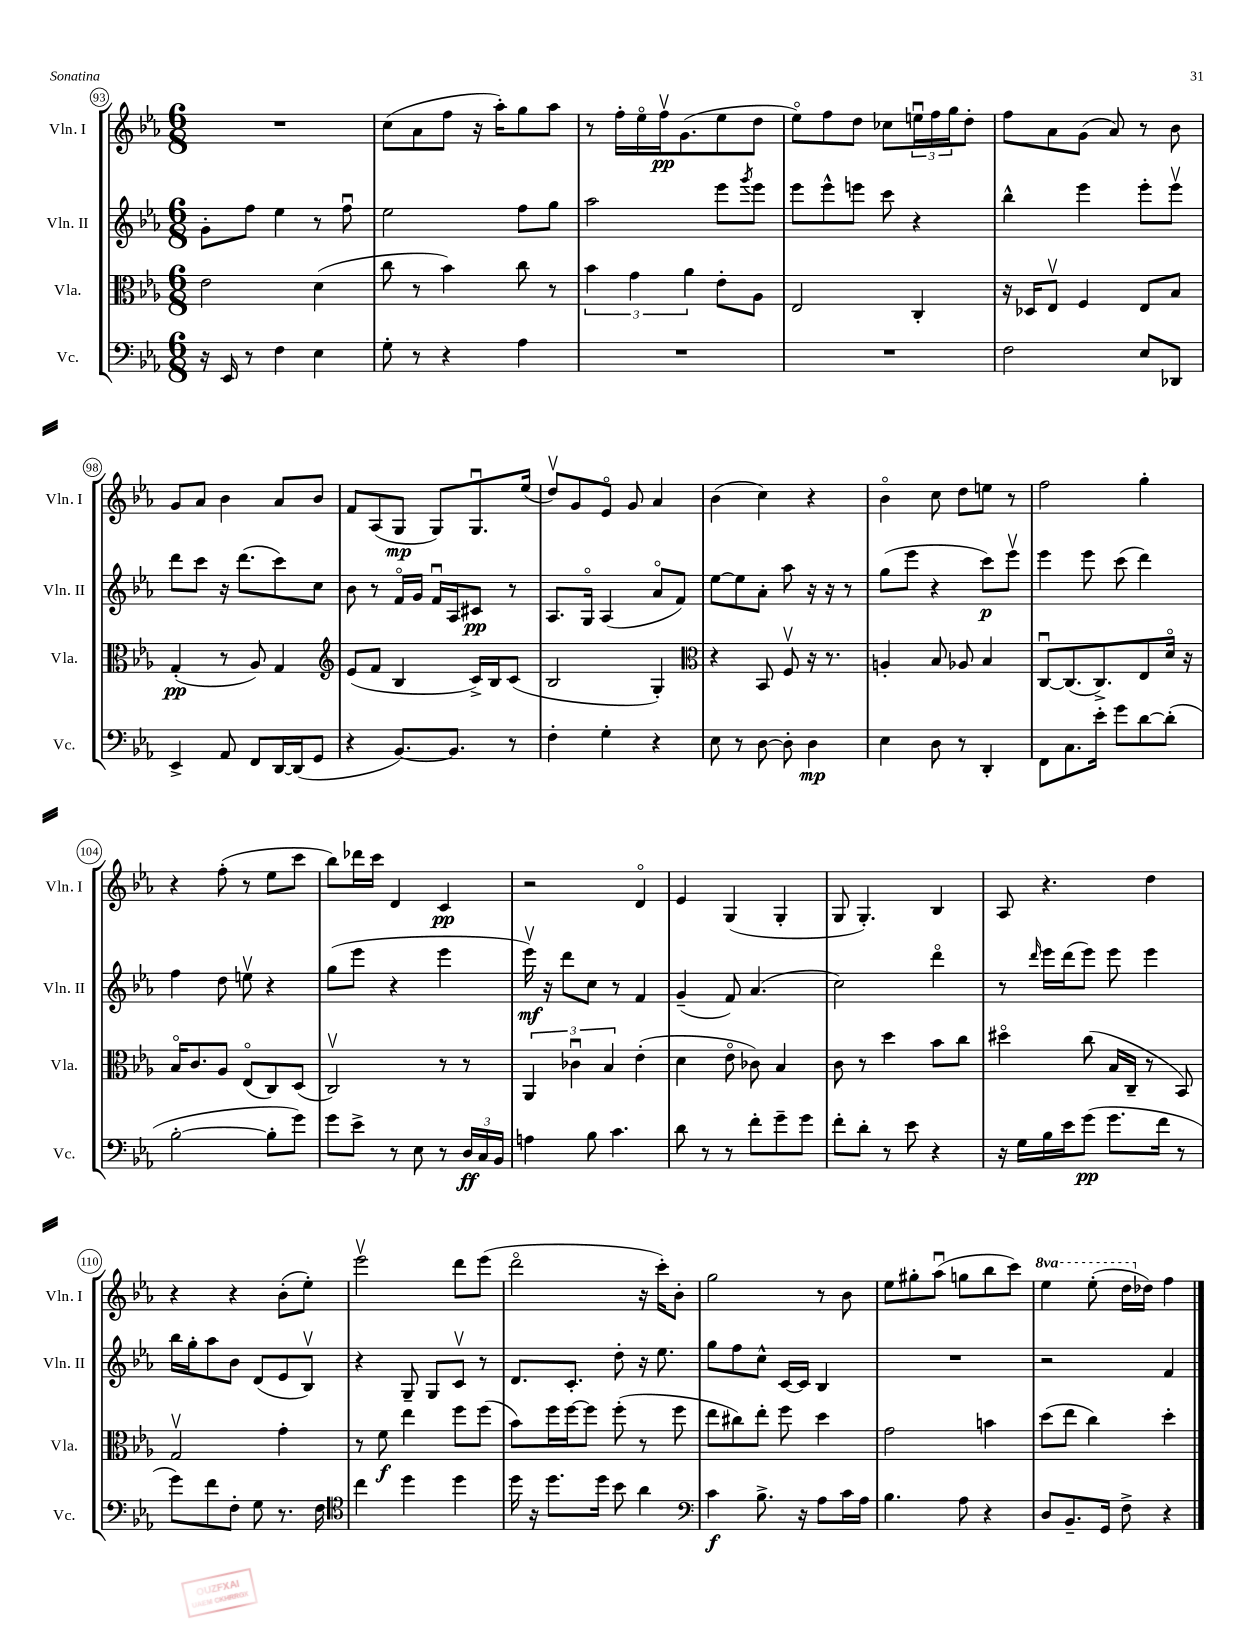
<<
\new StaffGroup <<
\new Staff = "s0" \with { instrumentName = "Vln. I" shortInstrumentName = "Vln. I" } {
    \clef treble \key ees \major \numericTimeSignature \time 6/8 \set Staff.ottavationMarkups = #ottavation-simple-ordinals
    R2. |
    c''8( aes'8 f''8 r16 aes''16-.) g''8 aes''8 |
    r8 f''16-. ees''16\flageolet f''16\upbow\pp g'8.( ees''8 d''8 |
    ees''8\flageolet) f''8 d''8 ces''8 \tuplet 3/2 { e''16\downbow f''16 g''16 } d''8-. |
    f''8 aes'8 g'8( aes'8) r8 bes'8 |
    g'8 aes'8 bes'4 aes'8 bes'8 |
    f'8 aes8( g8\mp g8) g8.\downbow ees''16( |
    d''8\upbow) g'8 ees'8\flageolet g'8 aes'4 |
    bes'4( c''4) r4 |
    bes'4\flageolet c''8 d''8 e''8 r8 |
    f''2 g''4-. |
    r4 f''8-.( r8 ees''8 c'''8 |
    bes''8) des'''16 c'''16 d'4 c'4\pp |
    r2 d'4\flageolet |
    ees'4 g4( g4-. |
    g8 g4.-.) bes4 |
    aes8 r4. d''4 |
    r4 r4 bes'8-.( ees''8-.) |
    ees'''2\upbow d'''8 ees'''8( |
    d'''2\flageolet r16 c'''16-.) bes'8-. |
    g''2 r8 bes'8 |
    ees''8 gis''8-. aes''8\downbow( g''8 bes''8 c'''8) |
    \ottava #1 ees'''4 ees'''8-.( d'''16 \ottava #0 des''16) f''4 \bar "|." |
}
\new Staff = "s1" \with { instrumentName = "Vln. II" shortInstrumentName = "Vln. II" } {
    \clef treble \key ees \major \numericTimeSignature \time 6/8
    g'8-. f''8 ees''4 r8 f''8\downbow |
    ees''2 f''8 g''8 |
    aes''2 ees'''8 \acciaccatura { g'''8 } ees'''8 |
    ees'''8 ees'''8-^ e'''8 c'''8 r4 |
    bes''4-^ ees'''4 ees'''8-. ees'''8\upbow |
    d'''8 c'''8 r16 d'''8.( c'''8) c''8 |
    bes'8 r8 f'16\flageolet g'16 f'16\downbow aes16 cis'8\pp r8 |
    aes8. g16\flageolet aes4( aes'8\flageolet f'8) |
    ees''8~ ees''8 aes'8-. aes''8 r16 r16 r8 |
    g''8( ees'''8 r4 c'''8\p) ees'''8\upbow |
    ees'''4 ees'''8 c'''8( d'''4) |
    f''4 d''8 e''8\upbow r4 |
    g''8( ees'''8 r4 ees'''4 |
    ees'''16\upbow\mf) r16 d'''8 c''8 r8 f'4 |
    g'4--( f'8) aes'4.( |
    c''2) d'''4\flageolet |
    r8 \grace { d'''16 } ees'''16 d'''16( ees'''8) ees'''8 ees'''4 |
    bes''16 g''16-. aes''8 bes'8 d'8( ees'8 bes8\upbow) |
    r4 g8-- g8 c'8\upbow r8 |
    d'8. c'8.-. d''8-. r16 ees''8. |
    g''8 f''8 c''8-^ c'16~ c'16 bes4 |
    R2. |
    r2 f'4 \bar "|." |
}
\new Staff = "s2" \with { instrumentName = "Vla." shortInstrumentName = "Vla." } {
    \clef alto \key ees \major \numericTimeSignature \time 6/8
    ees'2 d'4( |
    c''8 r8 bes'4) c''8 r8 |
    \tuplet 3/2 { bes'4 g'4 aes'4 } ees'8-. aes8 |
    ees2 c4-. |
    r16 des16 ees8\upbow f4 ees8 bes8 |
    g4-.\pp( r8 aes8) g4 |
    \clef treble ees'8( f'8 bes4 c'16->) bes16 c'8( |
    bes2 g4-.) |
    \clef alto r4 bes,8 f8\upbow r16 r8. |
    a4-. bes8 aes8 bes4 |
    c8~\downbow c8.( c8.->) ees8 d'16\flageolet r16 |
    bes16\flageolet c'8. aes8 ees8\flageolet( c8) d8( |
    c2\upbow) r8 r8 |
    \tuplet 3/2 { aes,4 ces'4\downbow bes4 } ees'4-.( |
    d'4 ees'8\flageolet ces'8) bes4 |
    c'8 r8 d''4 bes'8 c''8 |
    dis''4\flageolet c''8( bes16 c16-- r8 bes,8) |
    g2\upbow g'4-. |
    r8 f'8\f ees''4 f''8 f''8( |
    bes'8) f''16 f''16~ f''8 f''8-.( r8 f''8 |
    ees''8 cis''8) ees''8-. f''8 d''4 |
    g'2 b'4 |
    d''8( ees''8 c''4) d''4-. \bar "|." |
}
\new Staff = "s3" \with { instrumentName = "Vc." shortInstrumentName = "Vc." } {
    \clef bass \key ees \major \numericTimeSignature \time 6/8
    r16 ees,16 r8 f4 ees4 |
    g8-. r8 r4 aes4 |
    R2. |
    R2. |
    f2 ees8 des,8 |
    ees,4-> aes,8 f,8 d,16~ d,16( g,8 |
    r4 bes,8.~) bes,8. r8 |
    f4-. g4-. r4 |
    ees8 r8 d8~ d8-. d4\mp |
    ees4 d8 r8 d,4-. |
    f,8 c8. ees'16-. g'8 d'8~ d'8-.( |
    bes2~-. bes8-. g'8) |
    g'8 ees'8-> r8 ees8 r8 \tuplet 3/2 { d16\ff c16 bes,16 } |
    a4 bes8 c'4. |
    d'8 r8 r8 f'8-. g'8-- g'8 |
    f'8-. d'8-. r8 ees'8 r4 |
    r16 g16 bes16 ees'16 g'8\pp( g'8. f'16 r8 |
    g'8) f'8 f8-. g8 r8. f16 |
    \clef tenor c''4 d''4 d''4 |
    d''16 r16 d''8. d''16 bes'8 aes'4 |
    \clef bass c'4\f bes8.-> r16 aes8 c'16 aes16 |
    bes4. aes8 r4 |
    d8 bes,8.-- g,16 f8-> r4 \bar "|." |
}
>>
>>
\layout { \context { \Score currentBarNumber = #93 \override BarNumber.stencil = #(make-stencil-circler 0.1 0.3 ly:text-interface::print) } }
